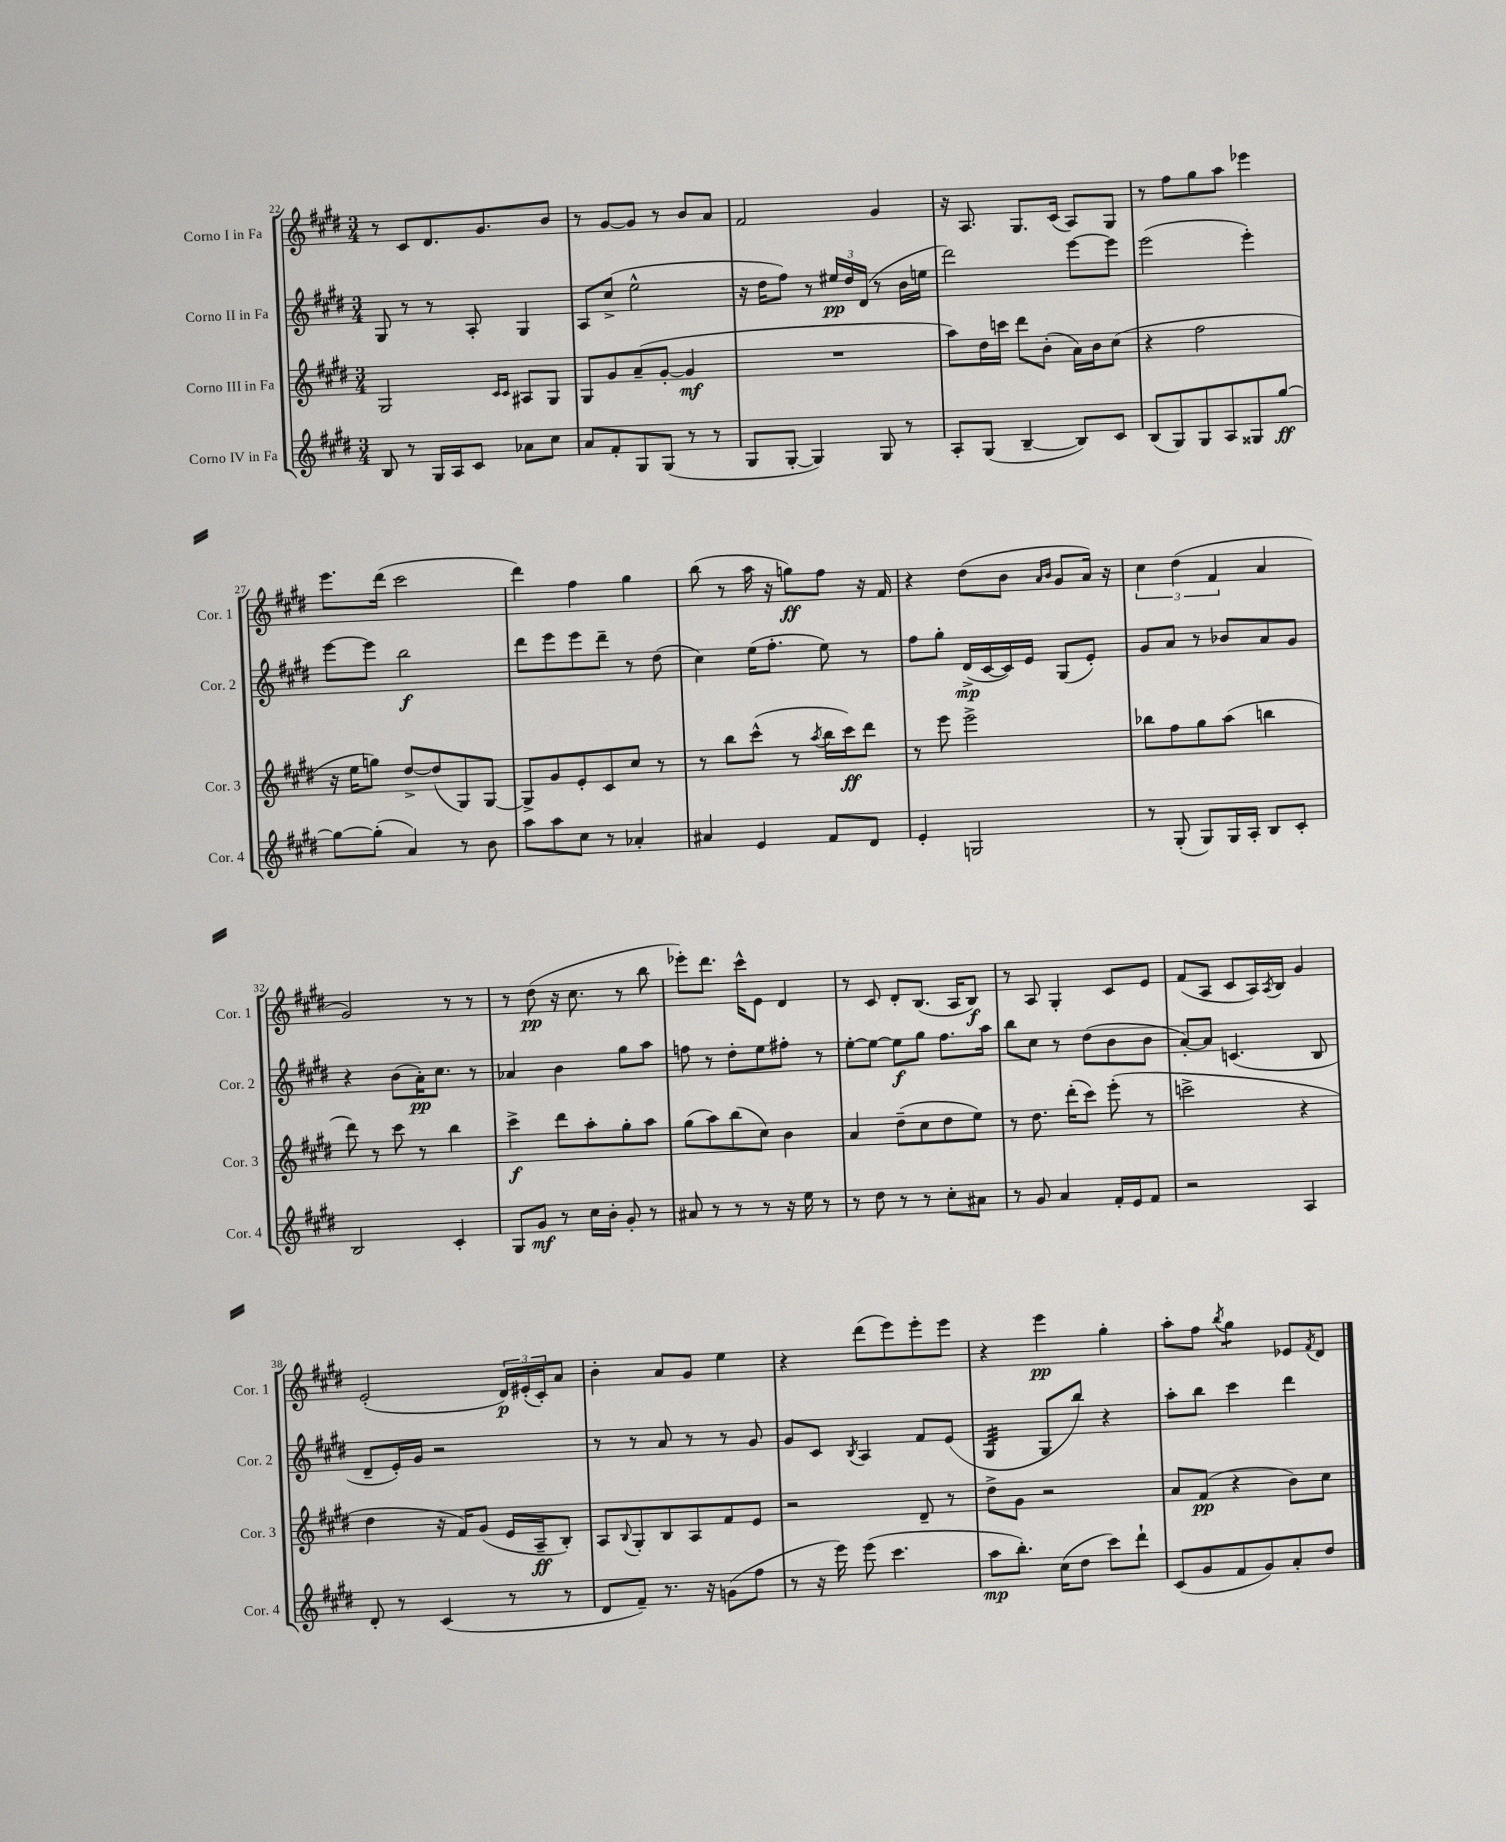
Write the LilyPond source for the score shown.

<<
\new StaffGroup <<
\new Staff = "s0" \with { instrumentName = "Corno I in Fa" shortInstrumentName = "Cor. 1" } {
    \clef treble \key e \major \numericTimeSignature \time 3/4
    r8 cis'8 dis'8. gis'8. b'8 |
    r8 gis'8~ gis'8 r8 b'8 a'8 |
    fis'2 gis'4 |
    r16 a8. gis8. cis'16( a8) gis8 |
    r8 fis''8 gis''8 a''8 ees'''4 |
    e'''8. dis'''16( cis'''2 |
    dis'''4) fis''4 gis''4 |
    b''8( r8 a''16 r16 g''8\ff) fis''8 r16 fis'16 |
    r4 dis''8( b'8 \grace { a'16 b'16 } gis'8 a'16) r16 |
    \tuplet 3/2 { cis''4 dis''4( fis'4 } a'4 |
    gis'2) r8 r8 |
    r8 dis''8\pp( r16 cis''8. r8 b''8 |
    ees'''8-.) dis'''8. cis'''16-^ e'8 dis'4 |
    r8 cis'8 dis'8-. b8.( a16 b8\f) |
    r8 a8 gis4-. cis'8 e'8 |
    fis'8( a8 cis'8 a16) \acciaccatura { a8 } b16 gis'4 |
    e'2-.( \tuplet 3/2 { dis'16\p) eis'16-.( cis'16-.) } a'8 |
    b'4-. a'8 gis'8 e''4 |
    r4 dis'''8( e'''8) e'''8-. e'''8 |
    r4 e'''4\pp gis''4-. |
    a''8-. fis''8 \acciaccatura { b''8 } gis''4:8 ees'8 \acciaccatura { fis'8 } dis'8 \bar "|." |
}
\new Staff = "s1" \with { instrumentName = "Corno II in Fa" shortInstrumentName = "Cor. 2" } {
    \clef treble \key e \major \numericTimeSignature \time 3/4
    gis8 r8 r8 a8-. gis4 |
    a8 cis''8->( e''2-^ |
    r16 dis''16 fis''8) r8 \tuplet 3/2 { eis''16\pp dis''16 dis'16( } r8 b'16 e''16 |
    dis'''2) e'''8~ e'''8 |
    e'''2( e'''4-.) |
    e'''8~ e'''8 b''2\f |
    dis'''8 e'''8 e'''8 dis'''8-- r8 dis''8( |
    cis''4) e''16( fis''8.-. e''8) r8 |
    fis''8 gis''8-. dis'16->\mp( cis'16~ cis'16) e'16 gis8( e'8-.) |
    gis'8 a'8 r8 bes'8 a'8 gis'8 |
    r4 b'8( a'16-.\pp) cis''8. r8 |
    aes'4 b'4 gis''8 a''8 |
    f''8 r8 dis''8-. e''8 fis''8-. r8 |
    e''8~-. e''8~ e''8\f gis''8 fis''8. a''16 |
    b''8 cis''8 r8 dis''8( b'8 b'8 |
    a'8~-.) a'8 c'4.( b8 |
    dis'8-- e'16-.) gis'16 r2 |
    r8 r8 a'8 r8 r8 gis'8 |
    gis'8 cis'8 \acciaccatura { b8 } a4 fis'8 e'8( |
    gis4:32 gis8 b''8) r4 |
    a''8-. b''8 cis'''4 dis'''4 \bar "|." |
}
\new Staff = "s2" \with { instrumentName = "Corno III in Fa" shortInstrumentName = "Cor. 3" } {
    \clef treble \key e \major \numericTimeSignature \time 3/4
    gis2 \grace { cis'16 cis'16 } ais8 gis8 |
    gis8 gis'8 a'8--( gis'8~-. gis'4\mf |
    R2. |
    a''8) dis''16 c'''16 dis'''8 b'8-.( a'16) b'16 cis''8( |
    r4 fis''2 |
    r16 e''16 g''8) dis''8~-> dis''8( gis8) gis8~ |
    gis8-> gis'8 e'8-. cis'8 cis''8 r8 |
    r8 b''8 cis'''8-^( r8 \acciaccatura { a''8 } b''16 cis'''16\ff) dis'''8 |
    r8 e'''8 e'''2-> |
    bes''8 fis''8 gis''8 a''8( b''4 |
    dis'''8) r8 cis'''8 r8 b''4 |
    cis'''4->\f dis'''8 a''8-. gis''8-. a''8 |
    gis''8( a''8) b''8( cis''8) b'4 |
    a'4 dis''8--( cis''8 dis''8 e''8) |
    r8 dis''8. dis'''16-.( cis'''8) e'''8-.( r8 |
    c'''2-> r4 |
    dis''4 r16 fis'16) gis'8( e'16 a16--\ff b8-.) |
    a8 \appoggiatura { b8 } gis8-. b8 a8 fis'8 e'8 |
    r2 dis'8-- r8 |
    dis''8-> gis'8 r2 |
    a'8 fis'8\pp( r4 b'8) cis''8 \bar "|." |
}
\new Staff = "s3" \with { instrumentName = "Corno IV in Fa" shortInstrumentName = "Cor. 4" } {
    \clef treble \key e \major \numericTimeSignature \time 3/4
    b8 r8 gis16 a16 cis'8 aes'8 cis''8 |
    a'8 fis'8-. gis8 gis8( r8 r8 |
    gis8 gis8~-. gis4) gis8 r8 |
    a8-. gis8( b4~-- b8) cis'8 |
    b8( gis8) gis8 a8 gisis8 gis''8~\ff |
    gis''8~ gis''8-.( a'4) r8 b'8 |
    a''8 a''8 cis''8 r8 aes'4-. |
    ais'4 e'4 fis'8 dis'8 |
    e'4-. g2 |
    r8 gis8-.( gis8) gis16 a16-. b8 cis'8-. |
    b2 cis'4-. |
    gis8 gis'8\mf r8 cis''16 b'16-. gis'8-. r8 |
    ais'8 r8 r8 r8 r16 e''16 r8 |
    r8 dis''8 r8 r8 cis''8-. ais'8 |
    r8 gis'8 a'4 fis'16-. e'16 fis'8 |
    r2 a4 |
    dis'8-. r8 cis'4( r8 r8 |
    dis'8 fis'8--) r8. r16 g'8( fis''8 |
    r8 r16 e'''16) e'''8( cis'''4. |
    a''8\mp b''8.-.) cis''16( dis''8 cis'''8) dis'''8-! |
    cis'8( gis'8 fis'8 gis'8) a'8-. dis''8 \bar "|." |
}
>>
>>
\layout { \context { \Score currentBarNumber = #22 } }
